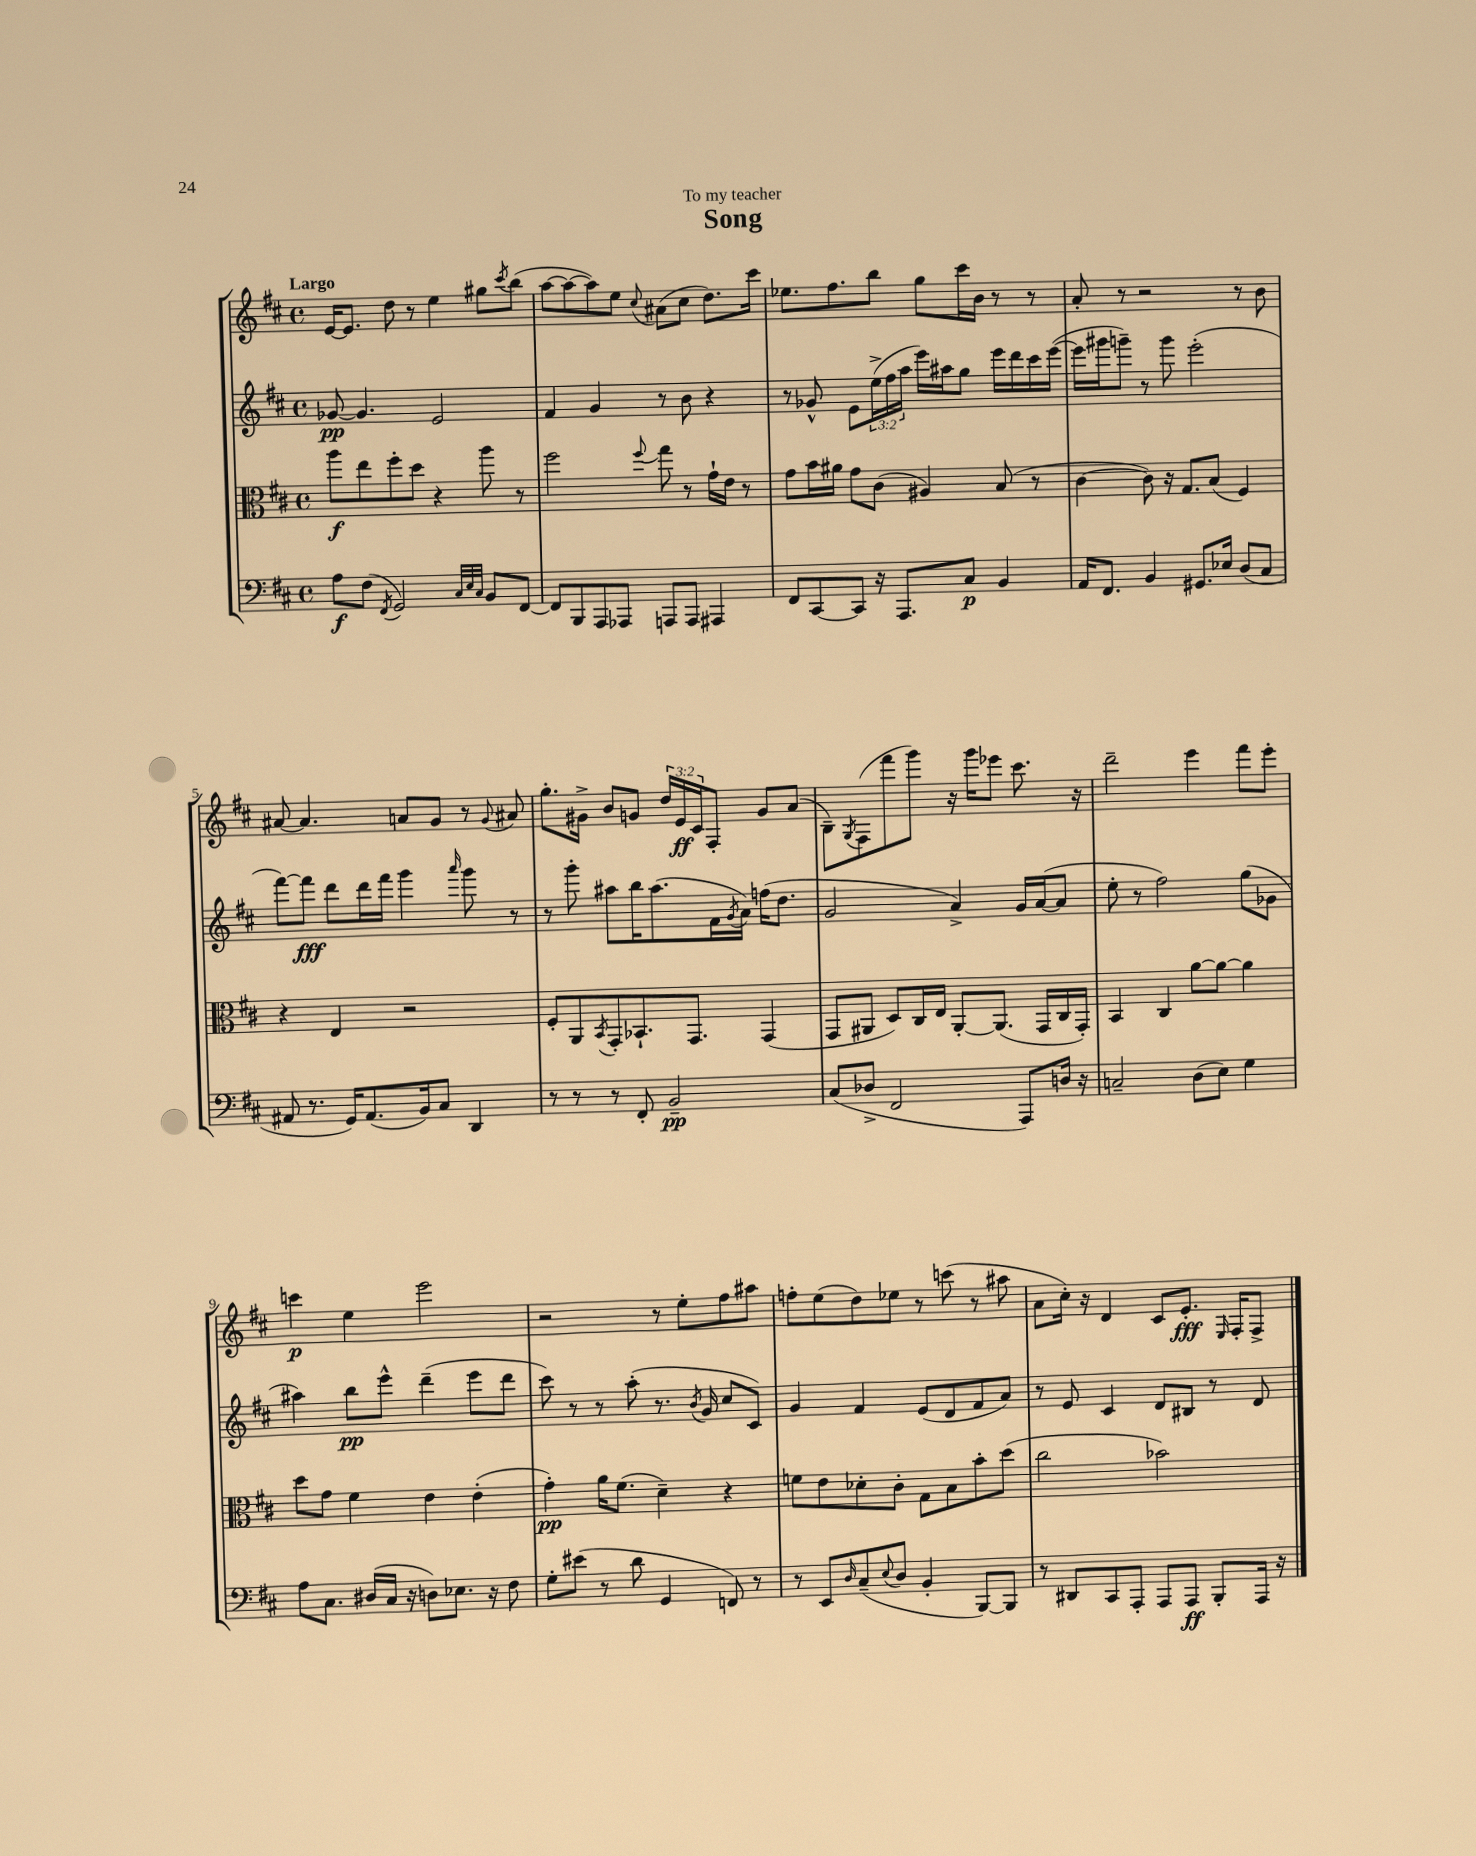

**kern	**kern	**kern	**kern
*staff4	*staff3	*staff2	*staff1
*clefF4	*clefC3	*clefG2	*clefG2
*k[f#c#]	*k[f#c#]	*k[f#c#]	*k[f#c#]
*M4/4	*M4/4	*M4/4	*M4/4
*met(c)	*met(c)	*met(c)	*met(c)
8A	8aa	[8g-	[16e
.	.	.	8.e]
(8F#	8ee	4.g-]	.
8qFF#	.	.	.
2GG)	8ff#'	.	8dd
.	8dd	.	8r
.	4r	2e	4ee
32qqC#	.	.	.
32qqE	.	.	.
32qqC#	.	.	.
8BB	8aa	.	8gg#
.	.	.	8qccc#
[8FF#	8r	.	(8bb
=	=	=	=
8FF#]	2ff#	4f#	[8aa
8BBB	.	.	8aa_
8AAA	.	4g	8aa])
8AAA-	.	.	8ee
.	8qqff#	.	8qqcc#
8AAA	8gg	8r	(8a#
8AAA	8r	8b	8cc#
4AAA#	16g`	4r	8.dd)
.	16e	.	.
.	8r	.	.
.	.	.	16ccc#
=	=	=	=
8FF#	8g	8r	8.ee-
[8CC#	16b	8g-^^	.
.	16a#	.	8.ff#
8CC#]	8g	8e	.
16r	(8c#	(24ee^	8bb
.	.	24ff#	.
8.AAA	.	.	.
.	.	24aa	.
.	4A#)	16eee)	8gg
.	.	16aa#	.
8C#	.	8gg	16ccc#
.	.	.	16b
4BB	(8B	16eee	8r
.	.	16ddd	.
.	8r	16ccc#	8r
.	.	([16eee	.
=	=	=	=
16AA	[4c#	16eee]	8a'
8.FF#	.	16ggg#	.
.	.	8ggg~)	8r
4BB	8c#])	8r	2r
.	16r	8ggg	.
.	8.G	.	.
8.GG#	.	(2eee'	.
.	(8B	.	.
16E-	.	.	.
(8D	4F#)	.	8r
8C#	.	.	8b
=	=	=	=
8AA#	4r	[8fff#)	[8a#
8.r	.	8fff#]	4.a#]
.	4E	8ddd	.
16GG)	.	.	.
(8.AA#	.	16ddd	.
.	.	16fff#	.
.	2r	4ggg	8a
16BB)	.	.	.
8C#	.	.	8g
.	.	16qqaaa	.
4DD	.	8ggg	8r
.	.	.	8qqg
.	.	8r	8a#
=	=	=	=
8r	8F#'	8r	8.gg'
8r	8AA	8ggg'	.
.	.	.	16g#^
.	8qBB	.	.
8r	8GG'	8aa#	8b
8FF#'	8.BB-`	16bb	8g
.	.	(8.aa#	.
2BB~	.	.	24dd
.	.	.	24e
.	8.GG	.	.
.	.	.	24c#
.	.	16f#	8F#'
.	.	8qg	.
.	.	16a)	.
.	(4GG	(16ff	8g
.	.	8.dd	.
.	.	.	(8a
=	=	=	=
(8C#	8GG	2g	8B~)
.	.	.	8qG
8D-^	8AA#	.	(8F#
2FF#	8D)	.	8fff#
.	16C#	.	8ggg)
.	16E	.	.
.	[8AA#'	4a^)	16r
.	.	.	16ggg
.	(8.AA#]	.	8eee-
8AAA)	.	16g	8.ccc#
.	16GG	([16a	.
16D	16C#	8a]	.
16r	16GG')	.	16r
=	=	=	=
2C~	4BB	8ee'	2ddd~
.	.	8r	.
.	4C#	2ff#)	.
(8D	[8a	.	4eee
8E)	8a_	.	.
4G	4a]	(8gg	8fff#
.	.	8g-	8eee'
=	=	=	=
8A	8dd	4aa#)	4ccc
8.C#	8g	.	.
.	4f#	8bb	4ee
(16D#	.	.	.
16C#	.	8eee^^	.
16r	.	.	.
8D)	4e	(4ddd~	2eee
8.E-	.	.	.
.	(4e'	8eee	.
16r	.	.	.
8F#	.	8ddd	.
=	=	=	=
8G'	4g')	8ccc#)	2r
(8e#	.	8r	.
8r	16a	8r	.
.	(8.f#	.	.
8d	.	(8aa'	.
4GG	4d~)	8.r	8r
.	.	.	8ee'
.	.	8qb	.
.	.	16g	.
8FF)	4r	8cc#	8ff#
8r	.	8c#)	8aa#
=	=	=	=
8r	8f	4g	8ff'
8EE	8e	.	(8ee
16qqD	.	.	.
(8C#~	8d-'	4f#	8dd)
8qqE	.	.	.
8D	8c#'	.	8ee-
4BB'	8G	(8e	8r
.	8B	8d	(8ccc
[8BBB)	8b'	8f#	8r
8BBB]	(8dd	8a)	8aa#
=	=	=	=
8r	2cc#	8r	8a
8DD#	.	8e	16cc#')
.	.	.	16r
8CC#	.	4c#	4d
8AAA'	.	.	.
8AAA	2b-)	8d	8c#
8AAA	.	8B#	8.e'
8BBB'	.	8r	.
.	.	.	16qqE
.	.	.	16F#'
16AAA	.	8d	8F#^
16r	.	.	.
==	==	==	==
*-	*-	*-	*-
